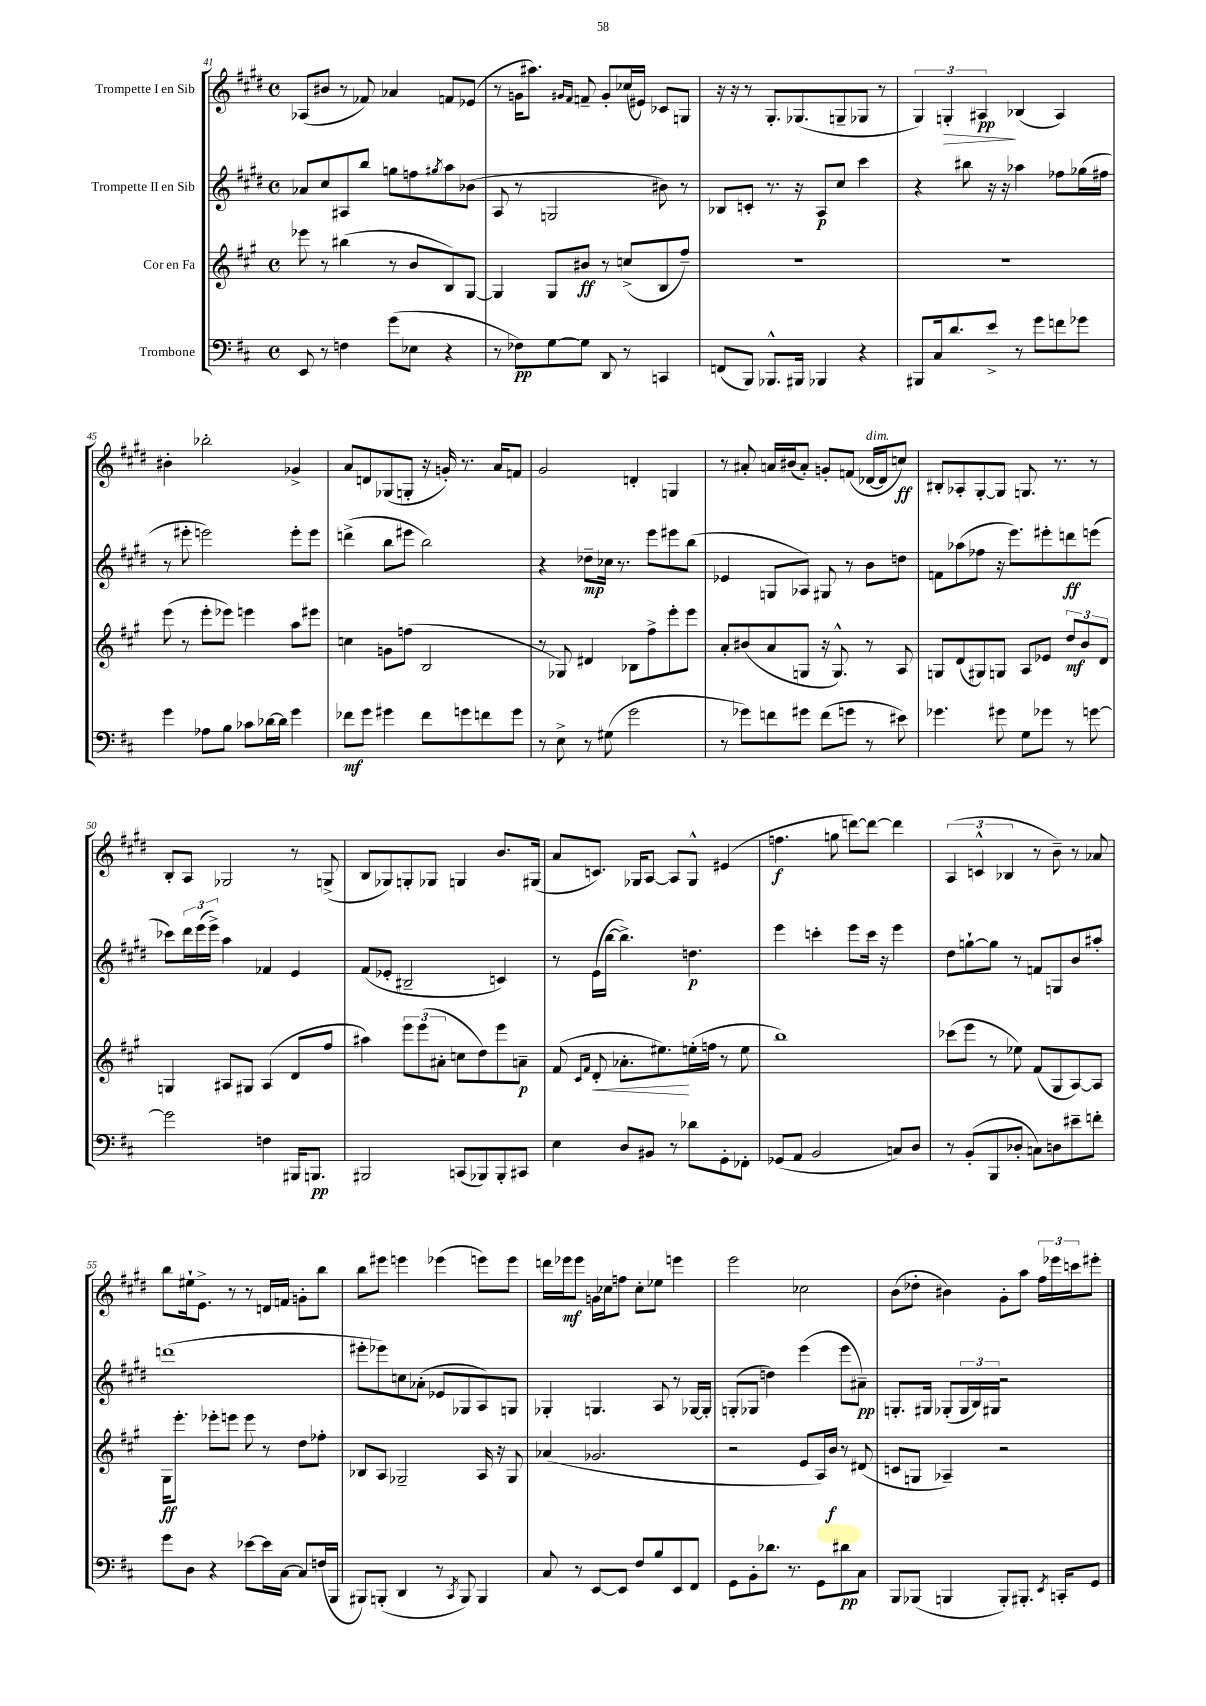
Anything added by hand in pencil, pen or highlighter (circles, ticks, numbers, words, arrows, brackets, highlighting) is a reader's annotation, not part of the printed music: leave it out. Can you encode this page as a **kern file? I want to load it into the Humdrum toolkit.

**kern	**dynam	**kern	**dynam	**kern	**dynam	**kern	**dynam
*part4	*part4	*part3	*part3	*part2	*part2	*part1	*part1
*staff4	*staff4	*staff3	*staff3	*staff2	*staff2	*staff1	*staff1
*I"Trombone	*	*I"Cor en Fa	*	*I"Trompette II en Sib	*	*I"Trompette I en Sib	*
*clefF4	*	*clefG2	*	*clefG2	*	*clefG2	*
*k[f#c#]	*	*k[f#c#g#]	*	*k[f#c#g#d#]	*	*k[f#c#g#d#]	*
*M4/4	*	*M4/4	*	*M4/4	*	*M4/4	*
*met(c)	*	*met(c)	*	*met(c)	*	*met(c)	*
=41	=41	=41	=41	=41	=41	=41	=41
8EE/	.	8eee-X\	.	8a-X/L	.	(8A-X/L	.
8r	.	8r	.	8cc#/	.	8b#X/J	.
4Fn\	.	(4bb#X\	.	8A#X/	.	8r	.
.	.	.	.	8bb/J	.	8f-X/)	.
(8g\L	.	8r	.	8ggn\L	.	4a-X/	.
8E-X\J	.	8b/L	.	8ffn\	.	.	.
.	.	.	.	8qgg#X/	.	.	.
4r	.	8B/)	.	8aa\	.	8fn/L	.
.	.	[8G#/J	.	(8b-X\J	.	(8e-X/J	.
=42	=42	=42	=42	=42	=42	=42	=42
8r	.	4G#/]	.	8A/	.	8r	.
8F-X\L)	pp	.	.	8r	.	16gn\KL	.
.	.	.	.	.	.	8.aa#X\J)	.
[8G\	.	8G#/L	.	2Gn/	.	.	.
.	.	.	.	.	.	16qqg#X/LL	.
.	.	.	.	.	.	16qqf#/JJ	.
8G\J]	.	8b#X/J	ff	.	.	8fn~/	.
8DD/	.	8r	.	.	.	8g#'/L	.
8r	.	(8ccn^/L	.	.	.	(16cc-X/L	.
.	.	.	.	.	.	16e#X/JJ)	.
4CCn/	.	8B/	.	8b#X\)	.	8c-X/L	.
.	.	8ff#~/J)	.	8r	.	8Gn/J	.
=43	=43	=43	=43	=43	=43	=43	=43
(8FFn/L	.	1r	.	8B-X/L	.	16r	.
.	.	.	.	.	.	16r	.
8BBB/J)	.	.	.	8cn'/J	.	8r	.
8.BBB-X^^/L	.	.	.	8.r	.	8.G#'/L	.
16BBB#X/Jk	.	.	.	16r	.	(8.G-X/	.
4BBB-X/	.	.	.	8A/L	p	.	.
.	.	.	.	8cc#/J	.	8Gn~/	.
4r	.	.	.	4ccc#\	.	8G-X/J	.
.	.	.	.	.	.	8r	.
=44	=44	=44	=44	=44	=44	=44	=44
8BBB#X/L	.	1r	.	4r	.	6G#/)	.
16C#/k	.	.	.	.	.	.	.
!	!	!	!	!	!	!	!LO:HP:b
.	.	.	.	.	.	6Gn'/	>
8.d/	.	.	.	.	.	.	.
.	.	.	.	8bb#X\	.	.	.
.	.	.	.	.	.	6A#X/	pp
8e^/J	.	.	.	16r	.	.	.
.	.	.	.	16r	.	.	.
8r	.	.	.	4aa-X\	.	(4B-X/	]
8g\L	.	.	.	.	.	.	.
8fn\	.	.	.	8ff-X\L	.	4A#/)	.
8g-X\J	.	.	.	(16gg-X\L	.	.	.
.	.	.	.	16ff#X\JJ	.	.	.
!!LO:LB:g=z
=45	=45	=45	=45	=45	=45	=45	=45
4g\	.	(8eee\	.	8r	.	4b#X'\	.
.	.	8r	.	8eee#X'\	.	.	.
8A-X\L	.	8eee'\L	.	2eeen\)	.	2bb-X'\	.
8B\J	.	8eee-X\J)	.	.	.	.	.
8c-X\L	.	4eeen\	.	.	.	.	.
[16d-X\L	.	.	.	.	.	.	.
16d-\JJ]	.	.	.	.	.	.	.
4g\	.	8aa\L	.	8eee'\L	.	4g-X^/	.
.	.	8eee#X\J	.	8eee\J	.	.	.
=46	=46	=46	=46	=46	=46	=46	=46
8f-X\L	mf	4ccn\	.	(4dddn^\	.	8a/L	.
8g\J	.	.	.	.	.	8dn/	.
4g#X\	.	8gn\L	.	8bb\L	.	(8G-X/	.
.	.	(8ffn\J	.	8eee#X\J	.	8Gn'/J	.
8f-\L	.	2B/	.	2bb\)	.	16r	.
.	.	.	.	.	.	16gn'/)	.
8gn\	.	.	.	.	.	8.r	.
8fn\	.	.	.	.	.	.	.
.	.	.	.	.	.	16a/KL	.
8g\J	.	.	.	.	.	8fn/J	.
=47	=47	=47	=47	=47	=47	=47	=47
8r	.	8r	.	4r	.	2g#/	.
8E^\	.	8G-X/)	.	.	.	.	.
8r	.	4d#X/	.	8dd-X~\L	mp	.	.
(8G#X\	.	.	.	16cc-X\Jk	.	.	.
.	.	.	.	8.r	.	.	.
2g\	.	8B-X\L	.	.	.	4dn'/	.
.	.	8ff#^\	.	8eee\L	.	.	.
.	.	8eee'\	.	8eee#X\	.	4Gn/	.
.	.	8eee\J	.	(8bb\J	.	.	.
=48	=48	=48	=48	=48	=48	=48	=48
8r	.	8a'/L	.	4e-X/	.	8r	.
8g-X\L)	.	(8b#X/	.	.	.	8a#X'/	.
8fn\	.	8a/	.	8Gn/L	.	16an/LL	.
.	.	.	.	.	.	(16b#X/J	.
8g#X\J	.	8Gn/J	.	8A-X/J)	.	8a'/J)	.
(8f\L	.	16r	.	8G#X/	.	8gn'/L	.
.	.	8.G^^/)	.	.	.	.	.
8gn\J	.	.	.	8r	.	(8fn/J	.
!	!	!	!	!	!	!LO:TX:a:i:t=dim.	!
8r	.	8r	.	8b\L	.	[16d-X/LL	.
.	.	.	.	.	.	16d-/J]	.
8e#X\)	.	8A/	.	8ddn\J	.	8ccn/J)	ff
=49	=49	=49	=49	=49	=49	=49	=49
4.g-X\	.	8Gn/L	.	8fn\L	.	8B#X'/L	.
.	.	(8d/	.	(8aa-X\	.	8A-X'/	.
.	.	8G#X/)	.	8ff-X\J	.	[8G#'/	.
8g#X\	.	8Gn/J	.	16r	.	8G#/J]	.
.	.	.	.	8.eee\L)	.	.	.
8G\L	.	8A/L	.	.	.	8.Gn/	.
8g-X\J	.	8e-X/J	.	8eee#X'\	.	.	.
.	.	.	.	.	.	8.r	.
8r	.	12dd/L	mf	8dddn\	ff	.	.
.	.	12b/	.	.	.	.	.
[8gn\	.	.	.	(8eeen\J	.	8r	.
.	.	12d/J	.	.	.	.	.
!!LO:LB:g=z
=50	=50	=50	=50	=50	=50	=50	=50
2g\]	.	4Gn/	.	8ccc-X\L)	.	8B'/L	.
.	.	.	.	24ddd#\L	.	8A/J	.
.	.	.	.	(24eee\	.	.	.
.	.	.	.	24eee^\JJ)	.	.	.
.	.	8A#X/L	.	4aa\	.	2G-X/	.
.	.	8G#X/J	.	.	.	.	.
4Fn\	.	(4A#/	.	4f-X/	.	.	.
16BBB#X/KL	.	8d/L	.	4e/	.	8r	.
8.BBBn/J	pp	.	.	.	.	.	.
.	.	8ff#/J	.	.	.	(8Gn^/	.
=51	=51	=51	=51	=51	=51	=51	=51
2BBB#X/	.	4aa#X\)	.	(8f#/L	.	8B/L	.
.	.	.	.	8e-X'/J	.	8G-X/)	.
.	.	12eee\L	.	2B#X~/	.	8Gn'/	.
.	.	(12eee\	.	.	.	.	.
.	.	.	.	.	.	8G-X/J	.
.	.	12a#X'\J	.	.	.	.	.
(8CCn/L	.	8ccn\L	.	.	.	4Gn/	.
8BBB-X/)	.	8dd\)	.	.	.	.	.
8BBB-'/	.	8eee\	.	4cn/)	.	8.b/L	.
8CC#X/J	.	8an~\J	p	.	.	.	.
.	.	.	.	.	.	(16G#X/Jk	.
=52	=52	=52	=52	=52	=52	=52	=52
4E\	.	(8f#/	.	8r	.	8a/L	.
.	.	16qqc#/LL	.	.	.	.	.
.	.	16qqf#/JJ	.	.	.	.	.
!	!	!	!LO:HP:b	!	!	!	!
.	.	8d'/	<	(16e\LL	.	8.cn/J)	.
.	.	.	.	[16bb\JJ	.	.	.
8D/L	.	8.a-X'\L	.	4.bb^\])	.	.	.
.	.	.	.	.	.	16G-X/KL	.
8BB#X/J	.	.	.	.	.	[8A/J	.
.	.	8.ee#X\)	.	.	.	.	.
8r	.	.	.	.	.	8A/L]	.
8d-X\L	.	(16een'\L	[	4.ddn\	p	8G-^^/J	.
.	.	16ffn\JJ	.	.	.	.	.
8GG'\	.	8r	.	.	.	(4e#X/	.
8FF-X'\J	.	8ee\	.	.	.	.	.
=53	=53	=53	=53	=53	=53	=53	=53
(8GG-X/L	.	1bb)	.	4eee\	.	4.ffn\	f
8AA/J	.	.	.	.	.	.	.
2BB/	.	.	.	4cccn'\	.	.	.
.	.	.	.	.	.	8ggn\	.
.	.	.	.	8eee\L	.	[8dddn\L)	.
.	.	.	.	16ccc\Jk	.	8ddd\J_	.
.	.	.	.	16r	.	.	.
8Cn/L)	.	.	.	4eee\	.	4ddd\]	.
8D/J	.	.	.	.	.	.	.
=54	=54	=54	=54	=54	=54	=54	=54
8r	.	(8ccc-X\L	.	8dd#\L	.	(6A/	.
(8BB'/L	.	8eee\J	.	[8ggn`\	.	.	.
.	.	.	.	.	.	6cn^^/	.
8BBB/	.	8r	.	8gg\J]	.	.	.
.	.	.	.	.	.	6B-X/	.
8D-X'/J	.	8ee-X\)	.	8r	.	.	.
8Cn\L)	.	(8f#/L	.	8fn/L	.	8r	.
8Dn\	.	8G#/	.	8Gn/	.	8b~\)	.
8e#X~\	.	[8A/)	.	8b/	.	8r	.
8fn'\J	.	8A/J]	.	8aa#X'/J	.	8a-X/	.
!!LO:LB:g=z
=55	=55	=55	=55	=55	=55	=55	=55
8g\L	.	16G#\KL	ff	(1dddn	.	8bb\L	.
.	.	8.eee'\J	.	.	.	.	.
8D\J	.	.	.	.	.	16ee#X`\k	.
.	.	.	.	.	.	8.e^\J	.
4r	.	8eee-X'\L	.	.	.	.	.
.	.	8eeen\J	.	.	.	8r	.
[8e-X\L	.	8eee\	.	.	.	8r	.
16e-\L]	.	8r	.	.	.	16dn/LL	.
[16C#\JJ	.	.	.	.	.	16fn/JJ	.
8C#/L]	.	8dd\L	.	.	.	8gn'\L	.
(16Fn/L	.	8ff-X'\J	.	.	.	8bb\J	.
16BBB/JJ	.	.	.	.	.	.	.
=56	=56	=56	=56	=56	=56	=56	=56
8BBB#X/L)	.	8B-X/L	.	8eee#X'\L	.	8bb\L	.
(8BBBn'/J	.	8A/J	.	8eee-X\)	.	8eee#X\J	.
4DD/	.	2G-X~/	.	8ccn\	.	4eeen\	.
.	.	.	.	(8a-X'\J	.	.	.
8r	.	.	.	8e-X/L	.	(4eee-X\	.
8qCC#/	.	.	.	.	.	.	.
8BBB/)	.	.	.	8G-X/	.	.	.
4BBB/	.	16A/	.	8A/)	.	8eeen\L)	.
.	.	16r	.	.	.	.	.
.	.	8G-/	.	8Gn/J	.	8eee\J	.
=57	=57	=57	=57	=57	=57	=57	=57
8C#/	.	(4a-X/	.	4G-X'/	.	16dddn\LL	.
.	.	.	.	.	.	16eee-X\J	mf
8r	.	.	.	.	.	8eee-\J	.
[8EE/L	.	2.g-X/	.	4.Gn/	.	16gn\LL	.
.	.	.	.	.	.	16cc-X\J	.
8EE/J]	.	.	.	.	.	8ffn\J	.
8F#/L	.	.	.	.	.	8cc-'\L	.
8B/	.	.	.	8A/	.	8ee-X\J	.
8EE/	.	.	.	8r	.	4eeen\	.
8FF#/J	.	.	.	[16G-X/LL	.	.	.
.	.	.	.	16G-'/JJ]	.	.	.
=58	=58	=58	=58	=58	=58	=58	=58
8GG\L	.	2r	.	(8Gn'/L	.	2eee\	.
8BB'\	.	.	.	8G-X/J	.	.	.
8.d-X\J	.	.	.	4ddn\)	.	.	.
8.r	.	.	.	.	.	.	.
.	.	8e/L	.	(4eee\	.	2cc-X\	.
8GG\L	.	16A/L)	.	.	.	.	.
.	.	16b/JJ	f	.	.	.	.
8d#X\	pp	8r	.	8eee\L	.	.	.
8C#\J	.	(8d#X/	.	8a#X~\J)	pp	.	.
=59	=59	=59	=59	=59	=59	=59	=59
8BBB/L	.	8cn/L	.	8.Gn'/L	.	(8b\L	.
(8BBB-X/J	.	8Gn/J	.	.	.	8dd-X'\J	.
.	.	.	.	16G#X/Jk	.	.	.
4BBBn/	.	4A-X~/)	.	(8G-X'/L	.	4b#X\)	.
.	.	.	.	24G-/L	.	.	.
.	.	.	.	24B/)	.	.	.
.	.	.	.	24G#X/JJ	.	.	.
8BBB'/L)	.	2r	.	2r	.	8g#'\L	.
8.BBB#X'/J	.	.	.	.	.	8aa\J	.
.	.	.	.	.	.	24ff#\LL	.
.	.	.	.	.	.	24eee-X\	.
8qEE/	.	.	.	.	.	.	.
16CCn'/KL	.	.	.	.	.	.	.
.	.	.	.	.	.	24cccn\J	.
8GG/J	.	.	.	.	.	8eee#X'\J	.
==	==	==	==	==	==	==	==
*-	*-	*-	*-	*-	*-	*-	*-
